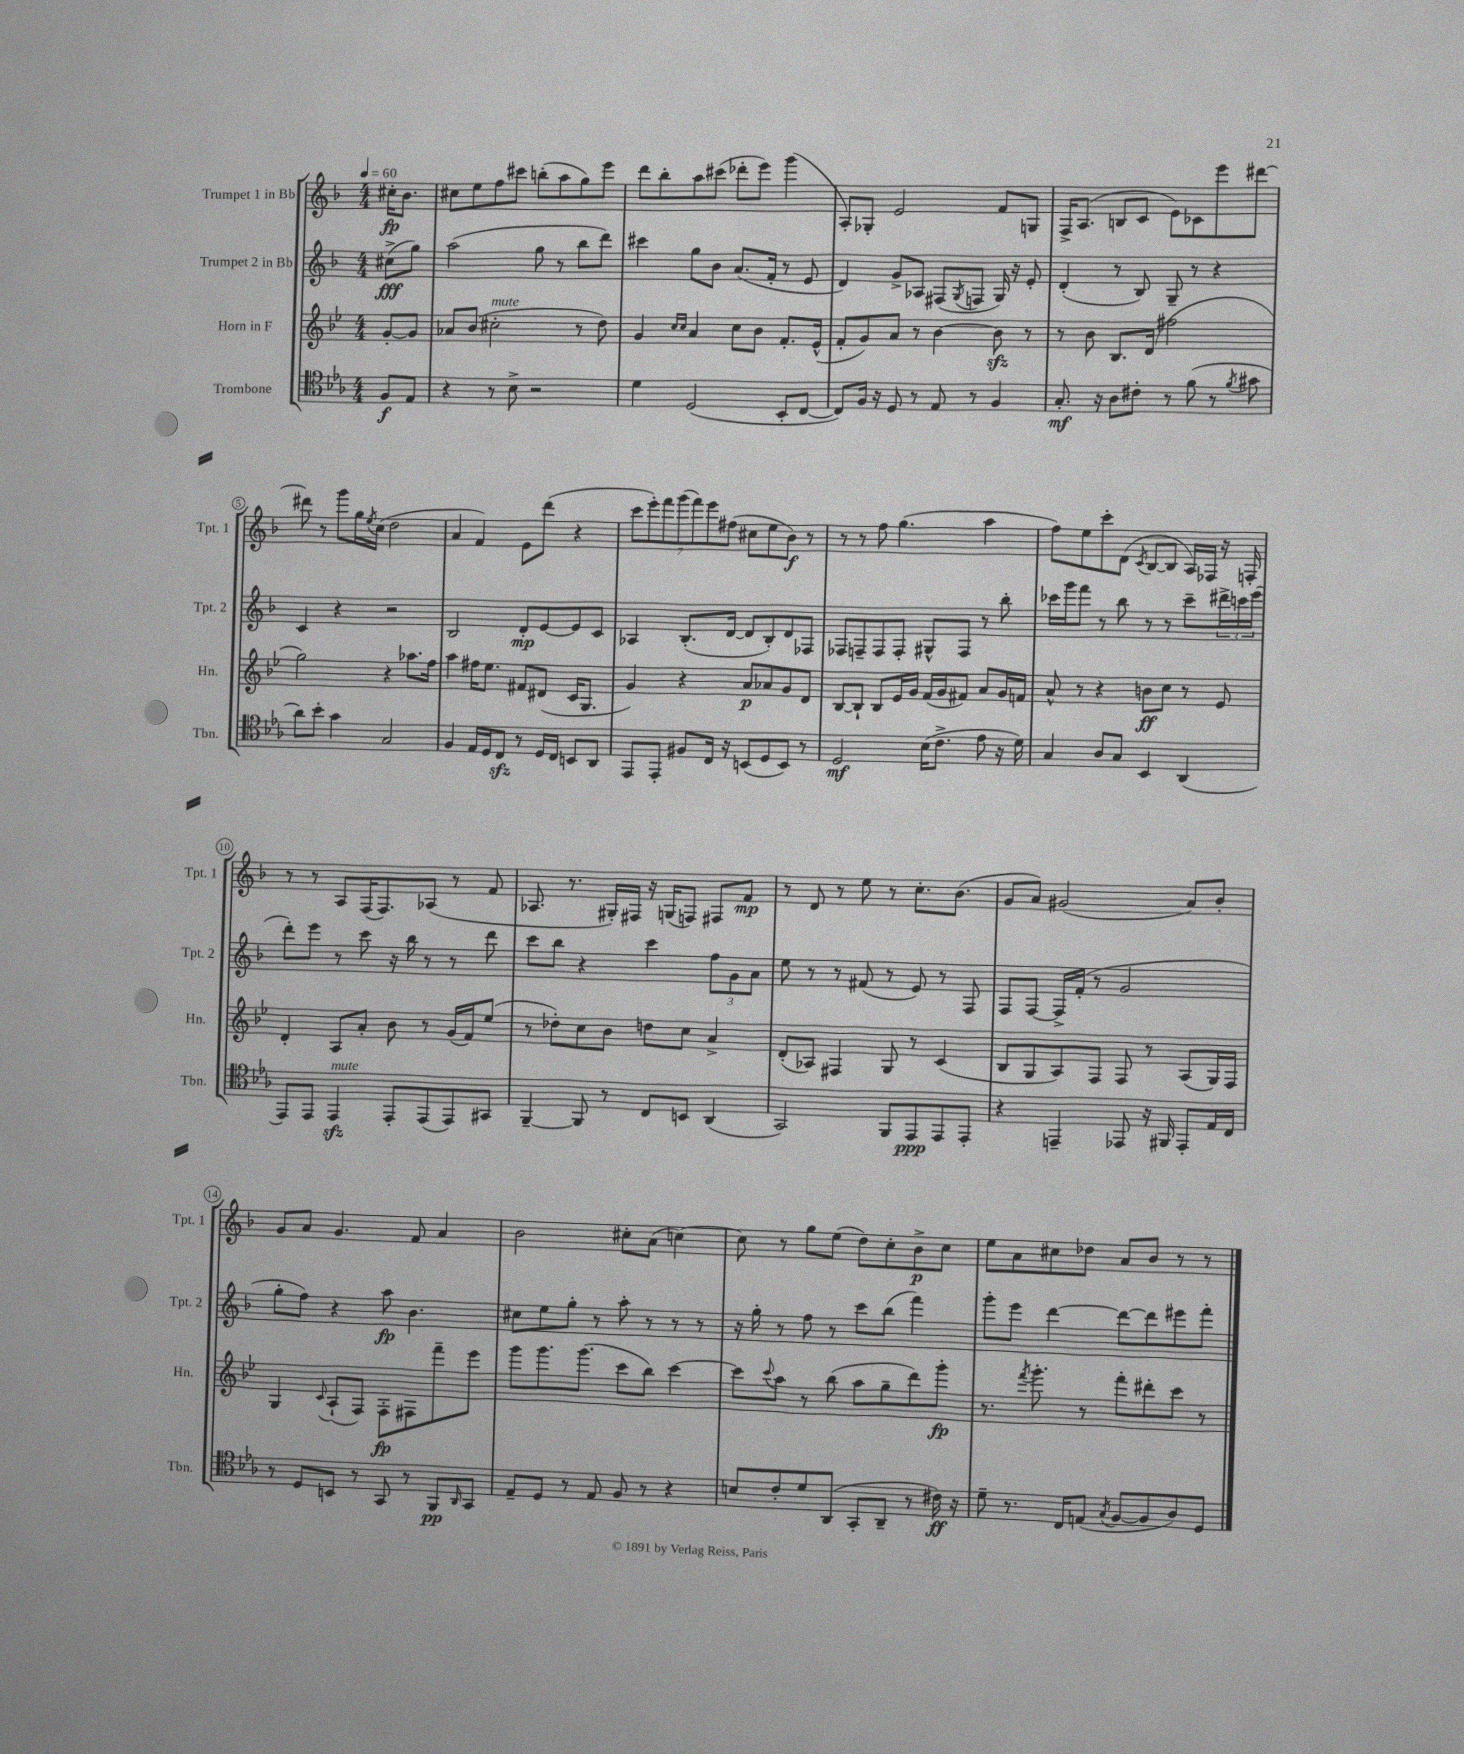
<<
\new StaffGroup <<
\new Staff = "s0" \with { instrumentName = "Trumpet 1 in Bb" shortInstrumentName = "Tpt. 1" } {
    \clef treble \key f \major \numericTimeSignature \time 4/4 \partial 4 \tempo 4 = 60
    cis''16-.\fp bes'8. |
    cis''8 e''8 f''8 cis'''8 b''8-.( a''8 g''8) e'''8 |
    d'''8 bes''8-. a''8 cis'''8( des'''8-. e'''8) g'''4( |
    a8-.) ges8-. e'2 f'8 g8 |
    f16-> a8.( b8 c'8 e'8) ces'8 e'''8 dis'''8~ |
    dis'''8 r8 g'''8 g''16 \acciaccatura { e''8 } c''16( d''2 |
    a'4 f'4) e'8 d'''8( r4 |
    \tuplet 7/4 { c'''8 e'''8-.) f'''8 g'''8( f'''8) e'''8 fis''8( } cis''8 e''8 bes'8\f) r8 |
    r8 r8 f''8 g''4.( a''4 |
    f''8) e''8 c'''8-. d'8( \acciaccatura { c'8 } bes8~ bes8 a16) fes16 r16 f16-. |
    r8 r8 a8 f16( f8.) aes8( r8 f'8 |
    aes8. r8. gis16-.) fis16 r16 g16( f8) fis8 f'8\mp |
    r8 d'8 r8 e''8 r8 c''8.-. bes'8.( |
    g'8 a'8) gis'2( a'8) bes'8-. |
    g'8 a'8 g'4. f'8 a'4 |
    bes'2 cis''8-. a'8( c''4~) |
    c''8 r8 g''8 e''8( d''8) c''8-. bes'8->\p c''8 |
    e''8 a'8 cis''8 des''8 a'8 bes'8 r8 r8 \bar "|." |
}
\new Staff = "s1" \with { instrumentName = "Trumpet 2 in Bb" shortInstrumentName = "Tpt. 2" } {
    \clef treble \key f \major \numericTimeSignature \time 4/4 \partial 4
    cis''8->\fff( g''8) |
    a''2( g''8 r8 bes''8 d'''8) |
    cis'''4 g''8 bes'8 a'8.( f'16-. r8 e'8 |
    d'4) g'8-> aes8 fis8( \acciaccatura { g8 } f8 g16) r16 e'8-. |
    d'4-.( r8 bes8) g8-- r8 r4 |
    c'4 r4 r2 |
    bes2 d'8-.\mp e'8~ e'8 c'8 |
    aes4 bes8.-.( d'16~ d'8 bes8-.) d'8 fes8 |
    fes8 f8-- f8 f8-. gis8-^ f8 r8 bes''8-. |
    ces'''16 g'''16 f'''8 r8 bes''8 r8 r8 ces'''8-- \tuplet 3/2 { dis'''16-> c'''16 e'''16( } |
    d'''8-.) e'''8 r8 c'''8 r16 bes''16 r8 r8 d'''8 |
    c'''8 bes''8 r4 c'''4 \tuplet 3/2 { f''8 g'8 a'8 } |
    e''8 r8 r8 fis'8( r8 e'8) r8 f8 |
    f8 f8~ f16-> f'16-.( r8 g'2 |
    g''8-. f''8) r4 a''8\fp bes'4. |
    cis''8 e''8 g''8-. r8 a''8-. r8 r8 r8 |
    r16 g''16-. r8 f''8 r8 c'''8 bes''8( f'''4) |
    g'''8-. e'''8 d'''4~ d'''8~ d'''8 eis'''8 f'''8-. \bar "|." |
}
\new Staff = "s2" \with { instrumentName = "Horn in F" shortInstrumentName = "Hn." } {
    \clef treble \key bes \major \numericTimeSignature \time 4/4 \partial 4
    g'8~-. g'8 |
    aes'8 bes'8( cis''2-.^\markup { \italic "mute" } r8 d''8) |
    g'4 \grace { c''16 c''16 } a'4 c''8 bes'8 f'8.-. ees'16-^( |
    f'8-. g'8) a'8 r8 bes'4~ bes'8\sfz r8 |
    r8 bes'8 bes8. d'16( fis''2 |
    g''2) r4 aes''8. f''16 |
    a''4 fis''16 ees''8. fis'8 dis'8( c'16 g8. |
    g'4) r4 a'8\p aes'8 g'8 d'8 |
    bes8~ bes8-! bes8 ees'16 g'16 f'16( g'16 fis'8) a'8 g'16 f'16 |
    a'8-^ r8 r4 b'8\ff c''8 r8 ees'8 |
    d'4-. a8 a'8-. bes'8 r8 g'16( f'16) ees''8( |
    r8 des''8-.) c''8 bes'8 d''8 c''8 a'4-> |
    d'8-.( aes8) fis4 g8 r8 c'4( |
    bes8 g8 a8) f8 f8 r8 a8( g16) f16 |
    g4 \appoggiatura { c'8 } a8-!( f8) f8-.\fp fis8 f'''8-- ees'''8 |
    g'''8 g'''8. g'''8.( c'''8 bes''8) c'''4~ |
    c'''8 \appoggiatura { c'''8 } a''8 r8 bes''8( a''8 g''8-- d'''8) g'''8-.\fp |
    r8. \acciaccatura { f'''8 } g'''8.-. r8 f'''8-. dis'''8-. c'''8 r8 \bar "|." |
}
\new Staff = "s3" \with { instrumentName = "Trombone" shortInstrumentName = "Tbn." } {
    \clef tenor \key ees \major \numericTimeSignature \time 4/4 \partial 4
    f8\f ees8 |
    r4 r8 bes8-> r2 |
    d'4 d2( bes,8-. c8~ |
    c8) f16 r16 d8 r8 ees8 r8 f4 |
    g8.-.\mf r16 aes8 cis'8-. r8 f'8( r8 \acciaccatura { f'8 } gis'8 |
    aes'8) bes'8-. g'4 g2 |
    f4 ees16 d16 c8\sfz r8 d16 c16 b,8 aes,8 |
    ees,8 ees,8-. fis8 c16 r16 b,8( d8 b,8) r8 |
    d2\mf bes16( c'8.-> ees'8 r16 d'16) |
    g4 aes8 g8 bes,4 aes,4( |
    ees,8) ees,8 ees,4\sfz^\markup { \italic "mute" } ees,8-. ees,8( ees,8) gis,8 |
    f,4~-- f,8 r8 c8 b,8 aes,4( |
    g,2) f,8 ees,8\ppp ees,8 ees,8-. |
    r4 e,4-- ees,8 r16 fis,16 ees,8-. ees16 c16 |
    r8 d8 b,8 r8 g,8 r8 f,8\pp \grace { aes,16 } g,8 |
    ees8-- d8 r8 ees8 f8 r8 r4 |
    b8 c'8-. d'8 aes,8( g,8-. aes,8-- r8 cis'16\ff) r16 |
    d'8-- r8. c16 e8( \acciaccatura { g8 } f8~ f8 aes8) d8 \bar "|." |
}
>>
>>
\layout { \context { \Score \override BarNumber.stencil = #(make-stencil-circler 0.1 0.3 ly:text-interface::print) } }
